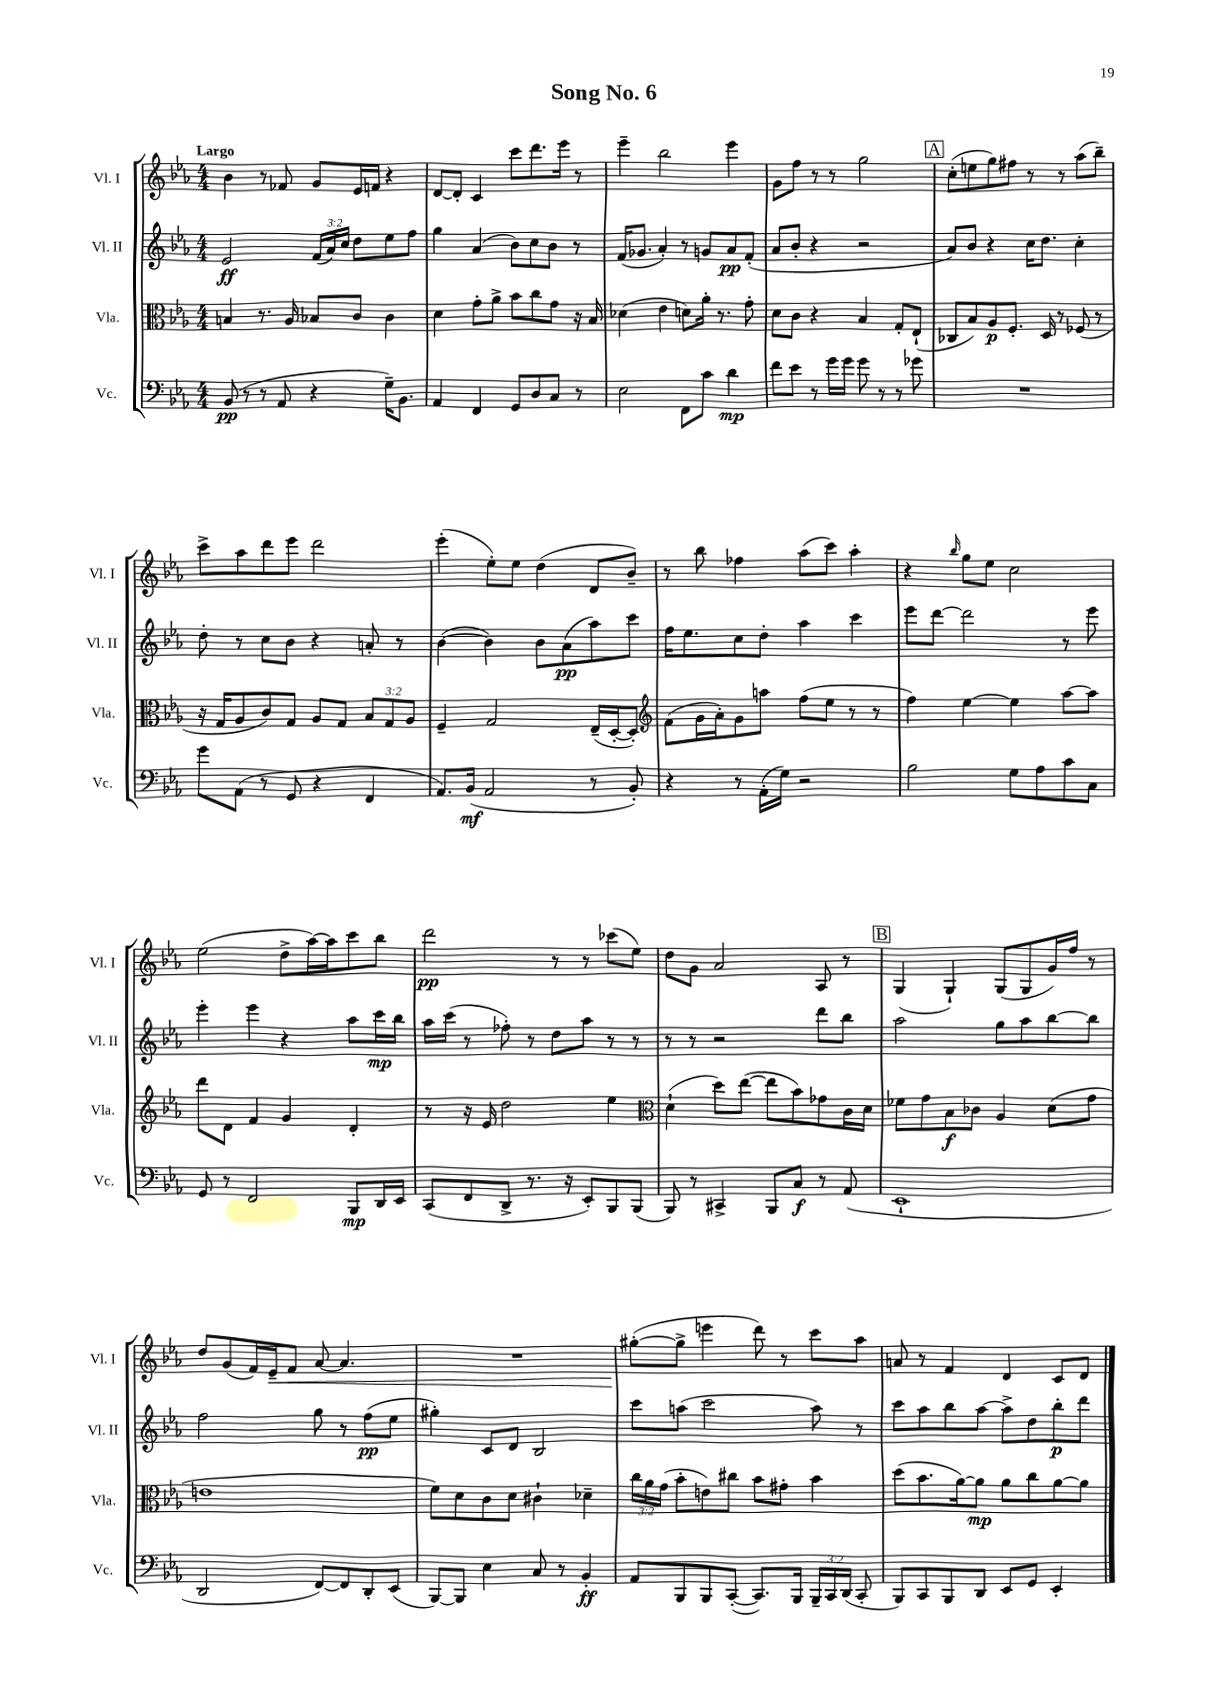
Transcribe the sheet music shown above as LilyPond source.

\header { title = "Song No. 6" }
<<
\new StaffGroup <<
\new Staff = "s0" \with { instrumentName = "Vl. I" shortInstrumentName = "Vl. I" } {
    \clef treble \key ees \major \numericTimeSignature \time 4/4 \tempo "Largo"
    \autoBeamOff bes'4 r8 fes'8 g'8[ ees'16 f'16] r4 |
    d'8[~ d'8]-. c'4 c'''8[ d'''8. ees'''16] r8 |
    ees'''4-- bes''2 ees'''4 |
    g'8[ f''8] r8 r8 g''2 |
    \mark \markup { \box "A" } c''8[-.( e''8 g''8) fis''8] r8 r8 aes''8[( bes''8]--) |
    c'''8[-> aes''8 d'''8 ees'''8] d'''2 |
    ees'''4-.( ees''8[-.) ees''8] d''4( d'8[ bes'8]--) |
    r8 bes''8 fes''4 aes''8[( c'''8]) aes''4-. |
    r4 \grace { bes''16 } g''8[ ees''8] c''2 |
    ees''2( d''8[-> aes''16~) aes''16 c'''8 bes''8] |
    d'''2\pp r8 r8 ces'''8[( ees''8]) |
    d''8[ g'8] aes'2 aes8 r8 |
    \mark \markup { \box "B" } g4( g4-!) g8[( g8 g'16) f''16] r8 |
    d''8[ g'8( f'16) ees'16--\< f'8] aes'8~ aes'4. |
    R1 |
    gis''8[~-.\!( gis''8]-> e'''4 d'''8) r8 c'''8[ aes''8] |
    a'8 r8 f'4 d'4 c'8[ d'8] \bar "|." |
}
\new Staff = "s1" \with { instrumentName = "Vl. II" shortInstrumentName = "Vl. II" } {
    \clef treble \key ees \major \numericTimeSignature \time 4/4 \override Staff.TupletNumber.text = #tuplet-number::calc-fraction-text
    \autoBeamOff ees'2\ff \tuplet 3/2 { f'16[( aes'16) c''16] } d''8[ ees''8 f''8] |
    g''4 aes'4( bes'8[) c''8 bes'8] r8 |
    f'16[( ges'8.] aes'4-.) r8 g'8[ aes'8\pp f'8]-.( |
    aes'8[ bes'8]-. r4 r2 |
    \mark \markup { \box "A" } aes'8[) bes'8] r4 c''16[ d''8.] c''4-. |
    d''8-. r8 c''8[ bes'8] r4 a'8-. r8 |
    bes'4~( bes'4) bes'8[ aes'8\pp( aes''8) c'''8] |
    f''16[ ees''8. c''8 d''8]-. aes''4 c'''4 |
    ees'''8[ d'''8]~ d'''2 r8 ees'''8 |
    ees'''4-. ees'''4 r4 aes''8[ c'''16\mp bes''16] |
    aes''16[ c'''16]( r8 fes''8-.) r8 d''8[ aes''8] r8 r8 |
    r8 r8 r2 d'''8[ bes''8] |
    \mark \markup { \box "B" } aes''2 g''8[ aes''8 bes''8~ bes''8] |
    f''2 g''8 r8 f''8[\pp( ees''8] |
    gis''4-.) c'8[ d'8] bes2 |
    c'''8[ a''8]( c'''2 a''8) r8 |
    c'''8[ aes''8 bes''8 aes''8]~ aes''8[-> d''8 bes''8-.\p d'''8] \bar "|." |
}
\new Staff = "s2" \with { instrumentName = "Vla." shortInstrumentName = "Vla." } {
    \clef alto \key ees \major \numericTimeSignature \time 4/4 \override Staff.TupletNumber.text = #tuplet-number::calc-fraction-text
    \autoBeamOff b4 r8. aes16 bes8[ c'8] c'4 |
    d'4 g'8[-. aes'8]-> bes'8[ c''8 g'8] r16 bes16 |
    des'4( ees'4 d'8[) aes'16]-. r8. g'8-. |
    d'8[ c'8] r4 bes4 g8[-. ees8]-!( |
    \mark \markup { \box "A" } ces8[ bes8) aes8\p f8.]-. d16 r8 fes8( r8 |
    r16 g16[ aes8 c'8) g8] aes8[ g8] \tuplet 3/2 { bes8[ g8 aes8] } |
    f4-- g2 ees16[--( d16~-. d8]-.) |
    \clef treble f'8[( g'16 aes'16-.) g'8 a''8] f''8[( ees''8] r8 r8 |
    f''4) ees''4~ ees''4 aes''8[~ aes''8] |
    d'''8[ d'8] f'4 g'4 d'4-. |
    r8 r16 ees'16 d''2 ees''4 |
    \clef alto d'4-!( d''8[) ees''8]~( ees''8[ bes'8) ges'8 c'16 d'16] |
    \mark \markup { \box "B" } fes'8[ g'8 bes8\f ces'8] aes4 d'8[( g'8] |
    e'1 |
    f'8[) d'8 c'8 d'8] cis'4-! des'4-- |
    \tuplet 3/2 { c''16[ aes'16 g'16]( } bes'8[-. e'8) cis''8] bes'8[ gis'8]-. bes'4 |
    d''8[( bes'8. aes'16~) aes'8]\mp aes'8[ c''8 aes'8~ aes'8] \bar "|." |
}
\new Staff = "s3" \with { instrumentName = "Vc." shortInstrumentName = "Vc." } {
    \clef bass \key ees \major \numericTimeSignature \time 4/4 \override Staff.TupletNumber.text = #tuplet-number::calc-fraction-text
    \autoBeamOff bes,8\pp( r8 r8 aes,8 r4 g16[--) bes,8.] |
    aes,4 f,4 g,8[ d8 c8] r8 |
    ees2 f,8[ c'8] d'4\mp |
    f'8[ ees'8] r8 g'16[ g'16] g'8 r8 r8 ges'8 |
    \mark \markup { \box "A" } R1 |
    g'8[ aes,8]( r8 g,8 r4 f,4 |
    aes,8.[) bes,16]\mf( aes,2 r8 bes,8-.) |
    r4 r8 aes,16[-.( g16]) r2 |
    bes2 g8[ aes8 c'8 c8] |
    g,8 r8 f,2 bes,,8[\mp d,16 ees,16] |
    c,8[( f,8 d,8]-> r8. r16 ees,8[-.) bes,,8 bes,,8]( |
    bes,,8) r8 cis,4-> bes,,8[ c8]\f r8 aes,8( |
    \mark \markup { \box "B" } ees,1-! |
    d,2 f,8[~) f,8 d,8-. ees,8]( |
    bes,,8[~) bes,,8] ees4 c8 r8 bes,4-.\ff |
    aes,8[ bes,,8 bes,,8 c,8]~-.( c,8.[) bes,,16] \tuplet 3/2 { bes,,16[-- c,16 d,16]( } c,8-. |
    bes,,8[) c,8 bes,,8 d,8] ees,8[ g,8] ees,4-. \bar "|." |
}
>>
>>
\layout { \context { \Score \remove "Bar_number_engraver" } }
